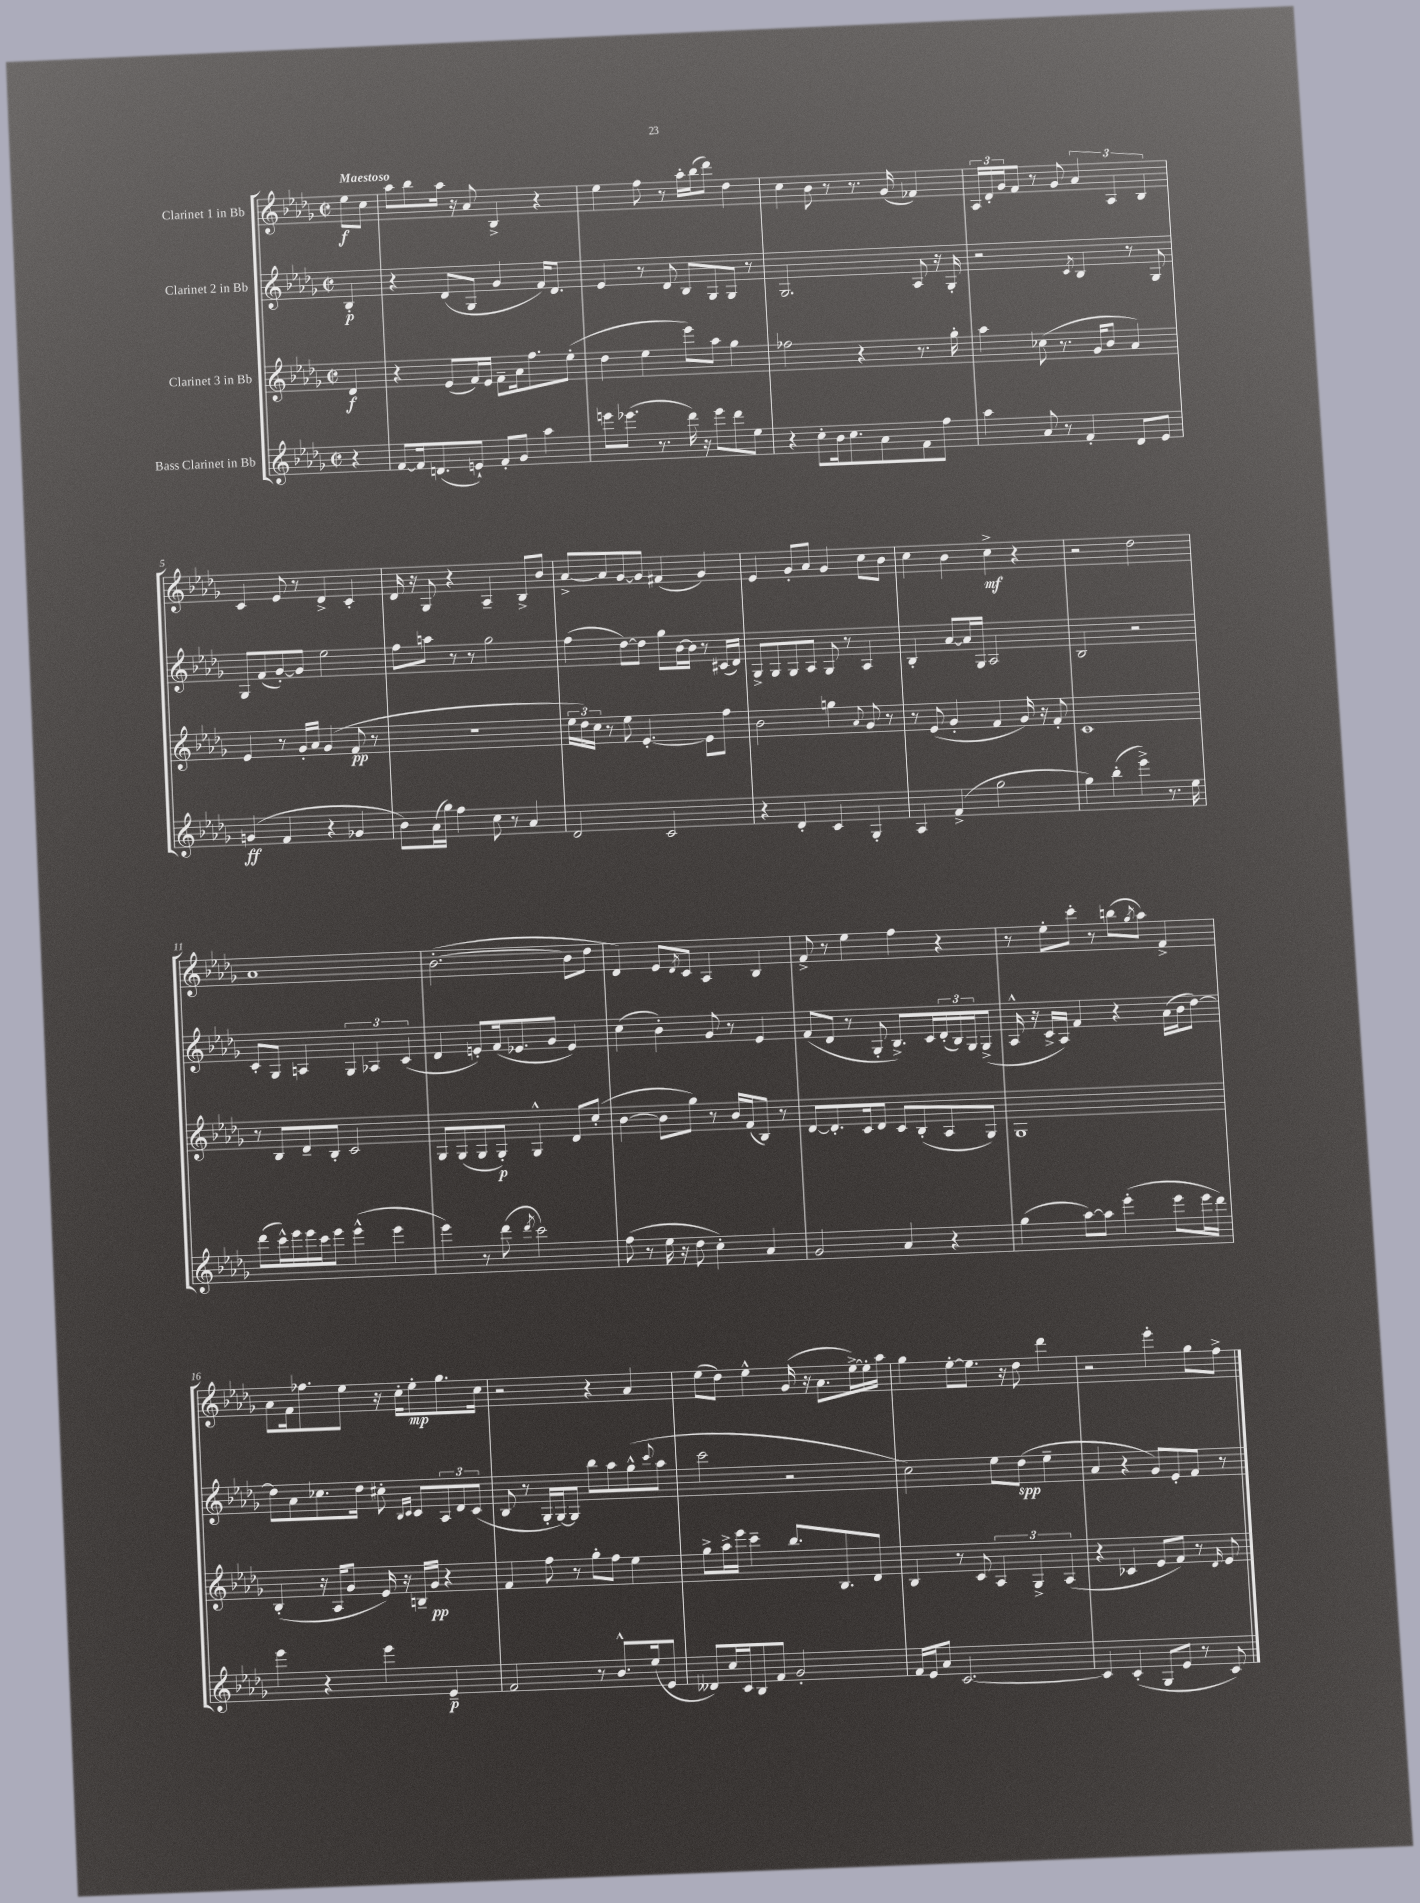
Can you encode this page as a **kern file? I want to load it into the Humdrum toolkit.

**kern	**kern	**kern	**kern
*staff4	*staff3	*staff2	*staff1
*clefG2	*clefG2	*clefG2	*clefG2
*k[b-e-a-d-g-]	*k[b-e-a-d-g-]	*k[b-e-a-d-g-]	*k[b-e-a-d-g-]
*M2/2	*M2/2	*M2/2	*M2/2
*met(c|)	*met(c|)	*met(c|)	*met(c|)
4r	4d-	4B-'	8ee-
.	.	.	8cc
=	=	=	=
[8f	4r	4r	8aa-
16f]	.	.	8bb-
(8.d	.	.	.
.	(8e-	(8d-	16aa-
.	.	.	16r
8e`)	16f)	8G-	8a-
.	16e-	.	.
8f'	8f~	4g-	4B-^
8g-	16a-	.	.
.	8.ff	.	.
4aa-	.	16f)	4r
.	.	8.d-	.
.	(8ee-'	.	.
=	=	=	=
8eee	4dd-	4e-	4ee-
(8.eee-	.	.	.
.	4ee-	8r	8ff
8.r	.	.	.
.	.	8d-	8r
16ddd-)	8eee-)	8B-	16aa-'
16r	.	.	(16bb-
8eee-	8aa-	8G-	8ddd-)
8ddd-	4gg-	8G-	4dd-
8ee-	.	8r	.
=	=	=	=
4r	2ff-	2.G-	4cc
8cc'	.	.	8b-
16b-	.	.	8r
8.cc	.	.	.
.	4r	.	8.r
8a-	.	.	.
.	.	.	(16g-
8f	8.r	8A-	4f-)
8ff	.	16r	.
.	16gg-'	16G-'	.
=	=	=	=
4aa-	4aa-	2r	24A-
.	.	.	24d-'
.	.	.	24g-
.	.	.	8f
8a-	(8cc-	.	8r
8r	8.r	.	8g-
.	.	8qc	.
4f'	.	4B-	6a-
.	16g-	.	.
.	8b-	.	.
.	.	.	6A-
8d-	4a-)	8r	.
.	.	.	6B-
8e-	.	8G-	.
=	=	=	=
(4g	4e-	8G-	4c
.	.	(8f	.
4f	8r	[8g-')	8e-
.	16g-'	8g-]	8r
.	16a-	.	.
4r	(4g-	2ee-	4d-^
4g-	8f	.	4c'
.	8r	.	.
=	=	=	=
8b-)	1r	8ff	16d-
.	.	.	16r
(16a-	.	8aa	8G-
16gg-)	.	.	.
4ff	.	8r	4r
.	.	8r	.
8cc	.	2gg-	4A-~
8r	.	.	.
4a-	.	.	8B-^
.	.	.	8b-
=	=	=	=
2d-	24ee-	(4ff	[8a-^
.	24dd-)	.	.
.	24cc	.	.
.	8r	.	8a-]
.	8ee-	[8dd-)	[8g-
.	[4.e-'	8dd-]	8g-]
2c	.	8gg-	(4f#
.	.	[16b-	.
.	.	16b-]	.
.	8e-]	8r	4g-)
.	8ff	(16c#	.
.	.	16d-)	.
=	=	=	=
4r	2b-	8G-^	4e-
.	.	8G-	.
4d-'	.	8G-	8g-'
.	.	8A-	8a-
4c	4gg	8G-	4g-
.	.	8r	.
.	8qqa-	.	.
4G-'	8g-	4A-	8cc
.	8r	.	8b-
=	=	=	=
4A-	8r	4B-'	4cc
.	(8e-	.	.
(4f^	4g-'	[8a-	4b-
.	.	16a-]	.
.	.	16G-	.
2gg-	4f	2A-	4cc^
.	16g-)	.	4r
.	16r	.	.
.	8f'	.	.
=	=	=	=
4gg-)	1c	2B-	2r
(4bb-'	.	.	.
4eee-^)	.	2r	2dd-
8.r	.	.	.
16ee-	.	.	.
=	=	=	=
(8ddd-	8r	8c'	1a-
16ccc^^)	8B-	8G-	.
16eee-	.	.	.
16eee-	8d-~	4A	.
16ccc	.	.	.
8eee-	8B-'	.	.
(4eee-^^	2c	6G-	.
.	.	6A-	.
4eee-	.	.	.
.	.	(6c	.
=	=	=	=
4eee-)	8G-	4d-	([2.b-'
.	(8G-	.	.
8r	8G-	8e')	.
(8ddd-	8G-')	(16f	.
.	.	8.e-	.
8qddd-	.	.	.
2ccc)	4G-^^	.	.
.	.	8g-	.
.	8d-	4e-)	8b-]
.	(8cc'	.	8dd-
=	=	=	=
(8ff	[4b-	(4cc	4d-)
8r	.	.	.
16ee-	8b-]	4b-')	8e-
16r	.	.	.
.	.	.	8qd-
8dd-	8gg-)	.	8c
4cc')	8r	8g-	4A-
.	16b-	8r	.
.	(16f	.	.
4a-	8B-)	4e-	4B-
.	8r	.	.
=	=	=	=
2g-	[8d-	(8f	8f^
.	8.d-']	8d-	8r
.	.	8r	4ee-
.	16c	.	.
.	8d-	8G-'	.
4a-	8c	8.B-^)	4ff
.	(8B-'	.	.
.	.	16c	.
4r	8A-	(24d-'	4r
.	.	24B-)	.
.	.	24G-	.
.	8G-)	(8G-^	.
=	=	=	=
(4gg-	1G-	16A-^^	8r
.	.	16r	.
.	.	16c^	8ee-'
.	.	16A-)	.
[8aa-)	.	4f	8ccc'
8aa-]	.	.	8r
(4eee-'	.	4r	(8bb
.	.	.	8qgg-
.	.	.	8aa-)
8eee-	.	(16a-	4f^
.	.	16b-	.
16eee-	.	[8dd-)	.
16ddd-)	.	.	.
=	=	=	=
4eee-	(4B-'	8dd-]	8a-
.	.	8a-	16f
.	.	.	8.ff-
4r	16r	8.cc-	.
.	16A-	.	.
.	8g-	.	8ee-
.	.	16dd-	.
4eee-	16e-)	8cc#'	16r
.	16r	.	16cc'
.	.	16qqB-	.
.	.	16qqc	.
.	16B~	8c	8ee-'
.	16g-	.	.
4e-~	4r	12A-	8.gg-
.	.	12d-	.
.	.	(12c	.
.	.	.	16cc
=	=	=	=
2f	4f	8B-	2r
.	.	8r	.
.	8ff	16G-'	.
.	.	[16G-)	.
.	8r	8G-]	.
8r	8gg-'	8bb-	4r
8.b-^^	8ff	8aa-	.
.	4ee-	(8gg-^^	4a-
(16ee-	.	.	.
.	.	8qqccc	.
8e-	.	8aa-	.
=	=	=	=
8d--)	8gg-^	2ccc	(8ee-
16cc	16aa-^	.	8dd-)
16c	16eee-	.	.
8B-	4ccc~	.	4ee-^^
8f	.	.	.
2g-'	8.bb-	2r	(16g-
.	.	.	16r
.	.	.	8.a-
.	8.B-	.	.
.	.	.	[16ee-^)
.	8d-	.	16ee-']
.	.	.	16aa-
=	=	=	=
16f	4B-	2cc)	4gg-
16e-	.	.	.
8a-	.	.	.
[2.c	8r	.	[8ee-'
.	8c	.	8.ee-]
.	6A-	8ee-	.
.	.	.	16r
.	.	(8dd-	8dd-
.	6G-^	.	.
.	.	4ee-~	4ddd-
.	(6A-	.	.
=	=	=	=
4c]	4r	4a-	2r
(4c'	4c-	4r	.
8G-	8e-	8g-)	4eee-'
8e-	8f)	8e-'	.
8r	8r	8f	8gg-
.	16qqd-	.	.
8c)	8e-	8r	8ff^
==	==	==	==
*-	*-	*-	*-
